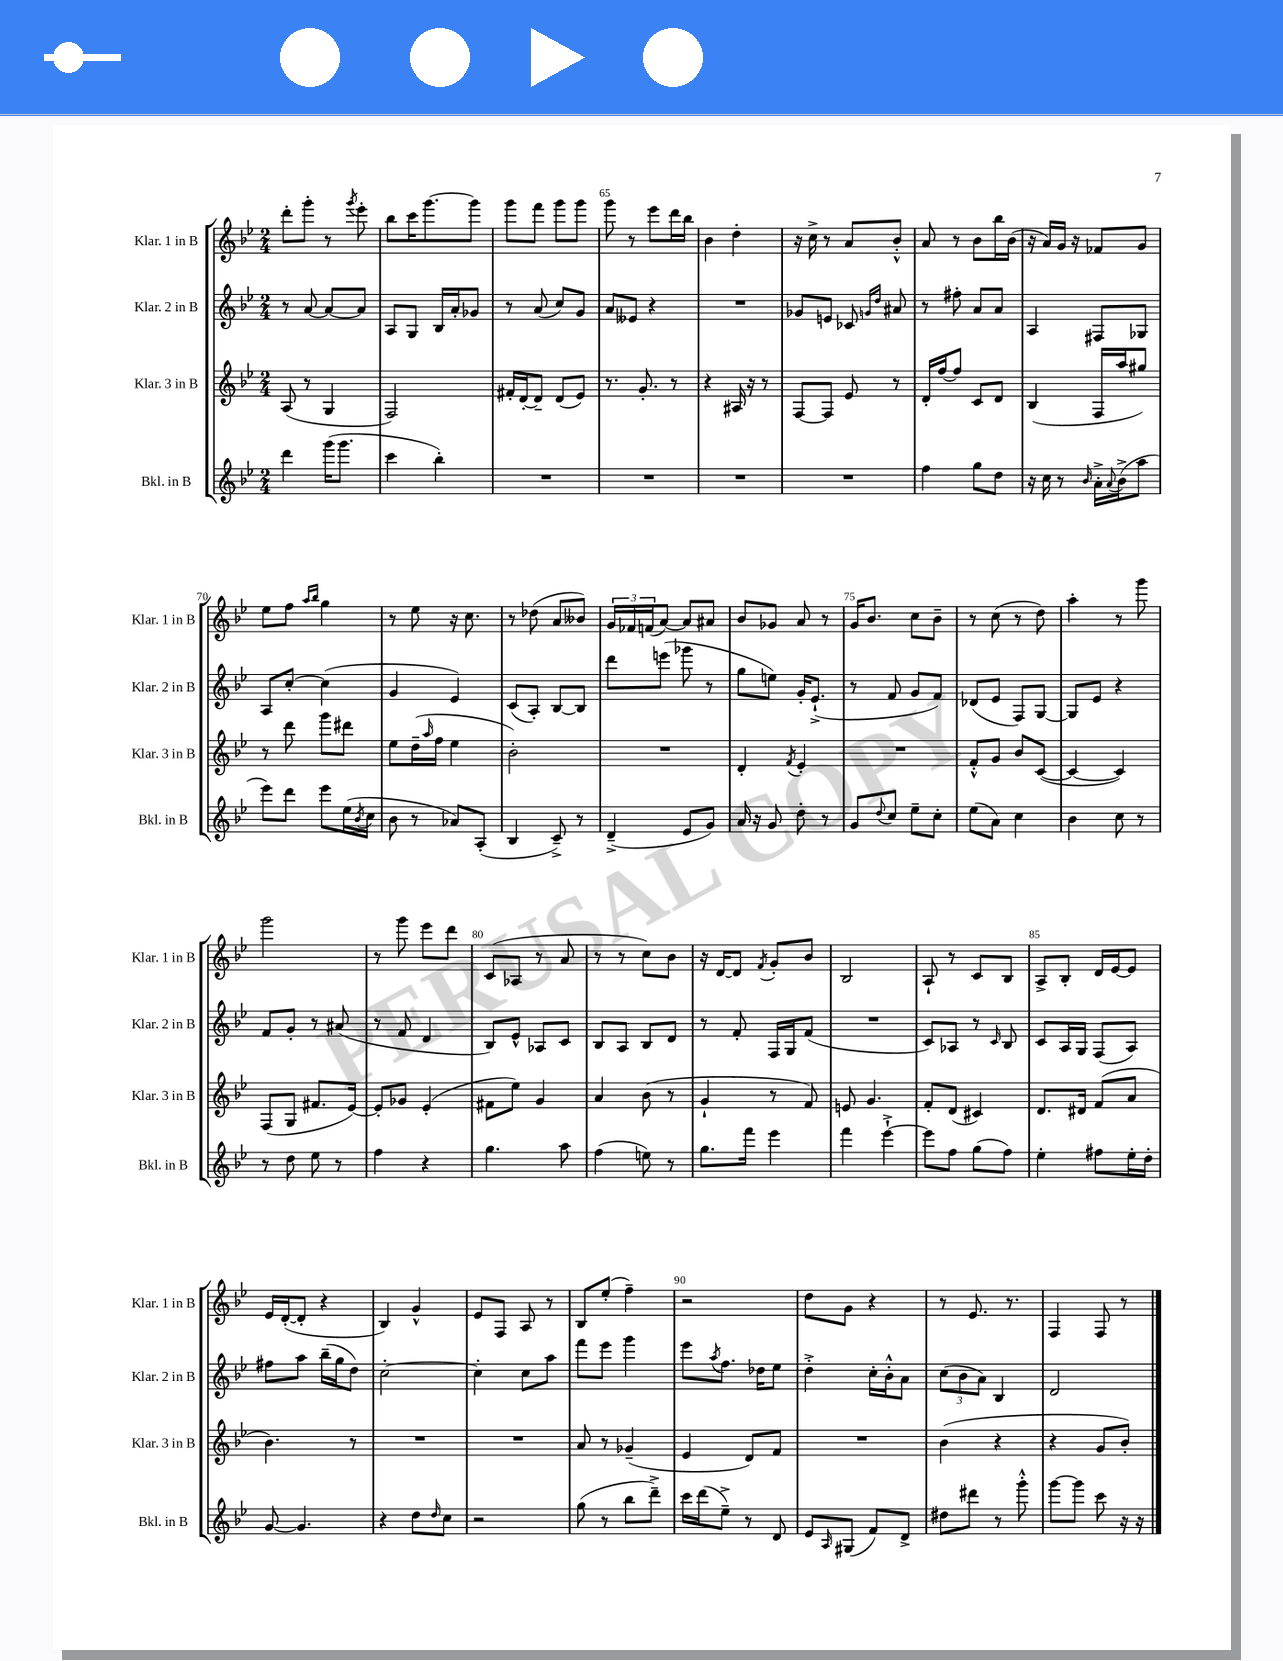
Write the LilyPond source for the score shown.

<<
\new StaffGroup <<
\new Staff = "s0" \with { instrumentName = "Klar. 1 in B" shortInstrumentName = "Klar. 1 in B" } {
    \clef treble \key bes \major \numericTimeSignature \time 2/4
    d'''8-. g'''8-. r8 \acciaccatura { g'''8 } ees'''8-. |
    bes''8 c'''16 g'''8.~ g'''8 |
    g'''8 f'''8 g'''8 g'''8 |
    g'''8 r8 ees'''8 d'''16 bes''16 |
    bes'4 d''4-. |
    r16 c''16-> r8 a'8 bes'8-.-^ |
    a'8 r8 bes'8 bes''16 bes'16( |
    r16 a'16) g'16 r16 fes'8 g'8 |
    ees''8 f''8 \grace { a''16 bes''16 } g''4 |
    r8 ees''8 r16 c''8. |
    r8 des''8( a'8 beses'8) |
    \tuplet 3/2 { g'16 fes'16 f'16( } a'8~) a'8 ais'8 |
    bes'8 ges'8 a'8 r8 |
    g'16 bes'8. c''8 bes'8-- |
    r8 c''8( r8 d''8) |
    a''4-. r8 g'''8 |
    g'''2 |
    r8 g'''8 ees'''8 d'''8 |
    c'8( aes8 r8 a'8 |
    r8 r8 c''8) bes'8 |
    r16 d'16~ d'8 \acciaccatura { f'8 } g'8-. bes'8 |
    bes2 |
    a8-! r8 c'8 bes8 |
    a8-> bes8-. d'16 ees'16~ ees'8 |
    ees'16 d'16~-.( d'8-. r4 |
    bes4) g'4-^ |
    ees'8 f8 a8 r8 |
    bes8 ees''8-.( f''4--) |
    r2 |
    d''8 g'8 r4 |
    r8 ees'8. r8. |
    f4 f8 r8 \bar "|." |
}
\new Staff = "s1" \with { instrumentName = "Klar. 2 in B" shortInstrumentName = "Klar. 2 in B" } {
    \clef treble \key bes \major \numericTimeSignature \time 2/4
    r8 a'8~ a'8~ a'8 |
    a8 g8 bes16 a'16-. ges'8 |
    r8 a'8( c''8) g'8 |
    a'8 eeses'8 r4 |
    R2 |
    ges'8 e'8 ces'8 \grace { g'16 d''16 } ais'8 |
    r8 fis''8-. a'8 a'8 |
    a4 fis8 ges8 |
    a8 c''8~-. c''4( |
    g'4 ees'4) |
    c'8( a8-.) bes8~ bes8 |
    d'''8 e'''8( ges'''8 r8 |
    g''8 e''8) g'16-. ees'8.-!->( |
    r8 f'8 g'8 f'8) |
    des'8( ees'8 f8) g8~ |
    g8 ees'8 r4 |
    f'8 g'8-. r8 ais'8( |
    r8 f'8 d'4 |
    bes8) ees'8-^ aes8 c'8 |
    bes8 a8 bes8 d'8 |
    r8 f'8-. f16 g16 f'8( |
    R2 |
    c'8) aes8 r8 \grace { c'16 } bes8 |
    c'8 a16 g16 f8( a8) |
    fis''8 a''8 bes''16--( g''16 d''8) |
    c''2~-. |
    c''4-. c''8 a''8 |
    f'''8 ees'''8 g'''4 |
    ees'''8 \acciaccatura { a''8 } f''8. des''16 ees''8 |
    d''4-.-> c''16-. bes'16-.-^ a'8 |
    \tuplet 3/2 { c''8( bes'8 a'8) } bes4 |
    d'2 \bar "|." |
}
\new Staff = "s2" \with { instrumentName = "Klar. 3 in B" shortInstrumentName = "Klar. 3 in B" } {
    \clef treble \key bes \major \numericTimeSignature \time 2/4
    a8( r8 g4 |
    f2) |
    fis'16-. d'16~-. d'8-- d'8( ees'8) |
    r8. g'8.-. r8 |
    r4 ais16 r16 r8 |
    f8~ f8 ees'8 r8 |
    d'16-. f''16~ f''8 c'8 d'8 |
    bes4( f16 a''16 gis''8) |
    r8 d'''8 g'''8 dis'''8 |
    ees''8 d''16--( \grace { a''16 } f''16 ees''4 |
    bes'2-.) |
    R2 |
    d'4-. \acciaccatura { f'8 } ees'4-. |
    R2 |
    f'8-.-^ g'8 bes'8 c'8~( |
    c'4~ c'4) |
    f8( g8 fis'8. ees'16~) |
    ees'8-. ges'8 ees'4-.( |
    fis'8 ees''8) g'4 |
    a'4 bes'8( r8 |
    g'4-! r8 f'8) |
    e'8 g'4. |
    f'8-. d'8( cis'4) |
    d'8. dis'16 f'8( a'8 |
    bes'4.) r8 |
    R2 |
    R2 |
    a'8 r8 ges'4--( |
    ees'4 d'8) f'8 |
    R2 |
    bes'4( r4 |
    r4 g'8 bes'8-.) \bar "|." |
}
\new Staff = "s3" \with { instrumentName = "Bkl. in B" shortInstrumentName = "Bkl. in B" } {
    \clef treble \key bes \major \numericTimeSignature \time 2/4
    d'''4 g'''16( g'''8. |
    c'''4 bes''4-.) |
    R2 |
    R2 |
    R2 |
    R2 |
    f''4 g''8 d''8 |
    r16 c''16 r8 \grace { bes'16 } a'16-.-> \appoggiatura { a'8 } bes'16->( a''8 |
    ees'''8) d'''8 ees'''8 ees''16( \acciaccatura { bes'8 } c''16 |
    bes'8 r8 aes'8) a8-.( |
    bes4 c'8--->) r8 |
    d'4--->( ees'8 g'8) |
    a'16 r16 g'8 d''8-. r8 |
    g'8 \appoggiatura { d''8 } c''8 ees''8-- c''8-. |
    ees''8( a'8) c''4 |
    bes'4 c''8 r8 |
    r8 d''8 ees''8 r8 |
    f''4 r4 |
    g''4. a''8 |
    f''4( e''8) r8 |
    g''8. f'''16 ees'''4 |
    f'''4 ees'''4~-!-> |
    ees'''8 f''8 g''8( f''8) |
    ees''4-. fis''8 ees''16-. d''16-. |
    g'8~ g'4. |
    r4 d''8 \grace { d''16 } c''8 |
    r2 |
    g''8( r8 bes''8 d'''8--->) |
    c'''16 d'''16( ees''8--->) r8 d'8 |
    ees'8 \grace { a16 } gis8( f'8) d'8-> |
    dis''8 dis'''8 r8 g'''8-.-^ |
    g'''8~ g'''8 c'''8 r16 r16 \bar "|." |
}
>>
>>
\layout { \context { \Score currentBarNumber = #62 \override BarNumber.break-visibility = ##(#f #t #t) barNumberVisibility = #(every-nth-bar-number-visible 5) } }
